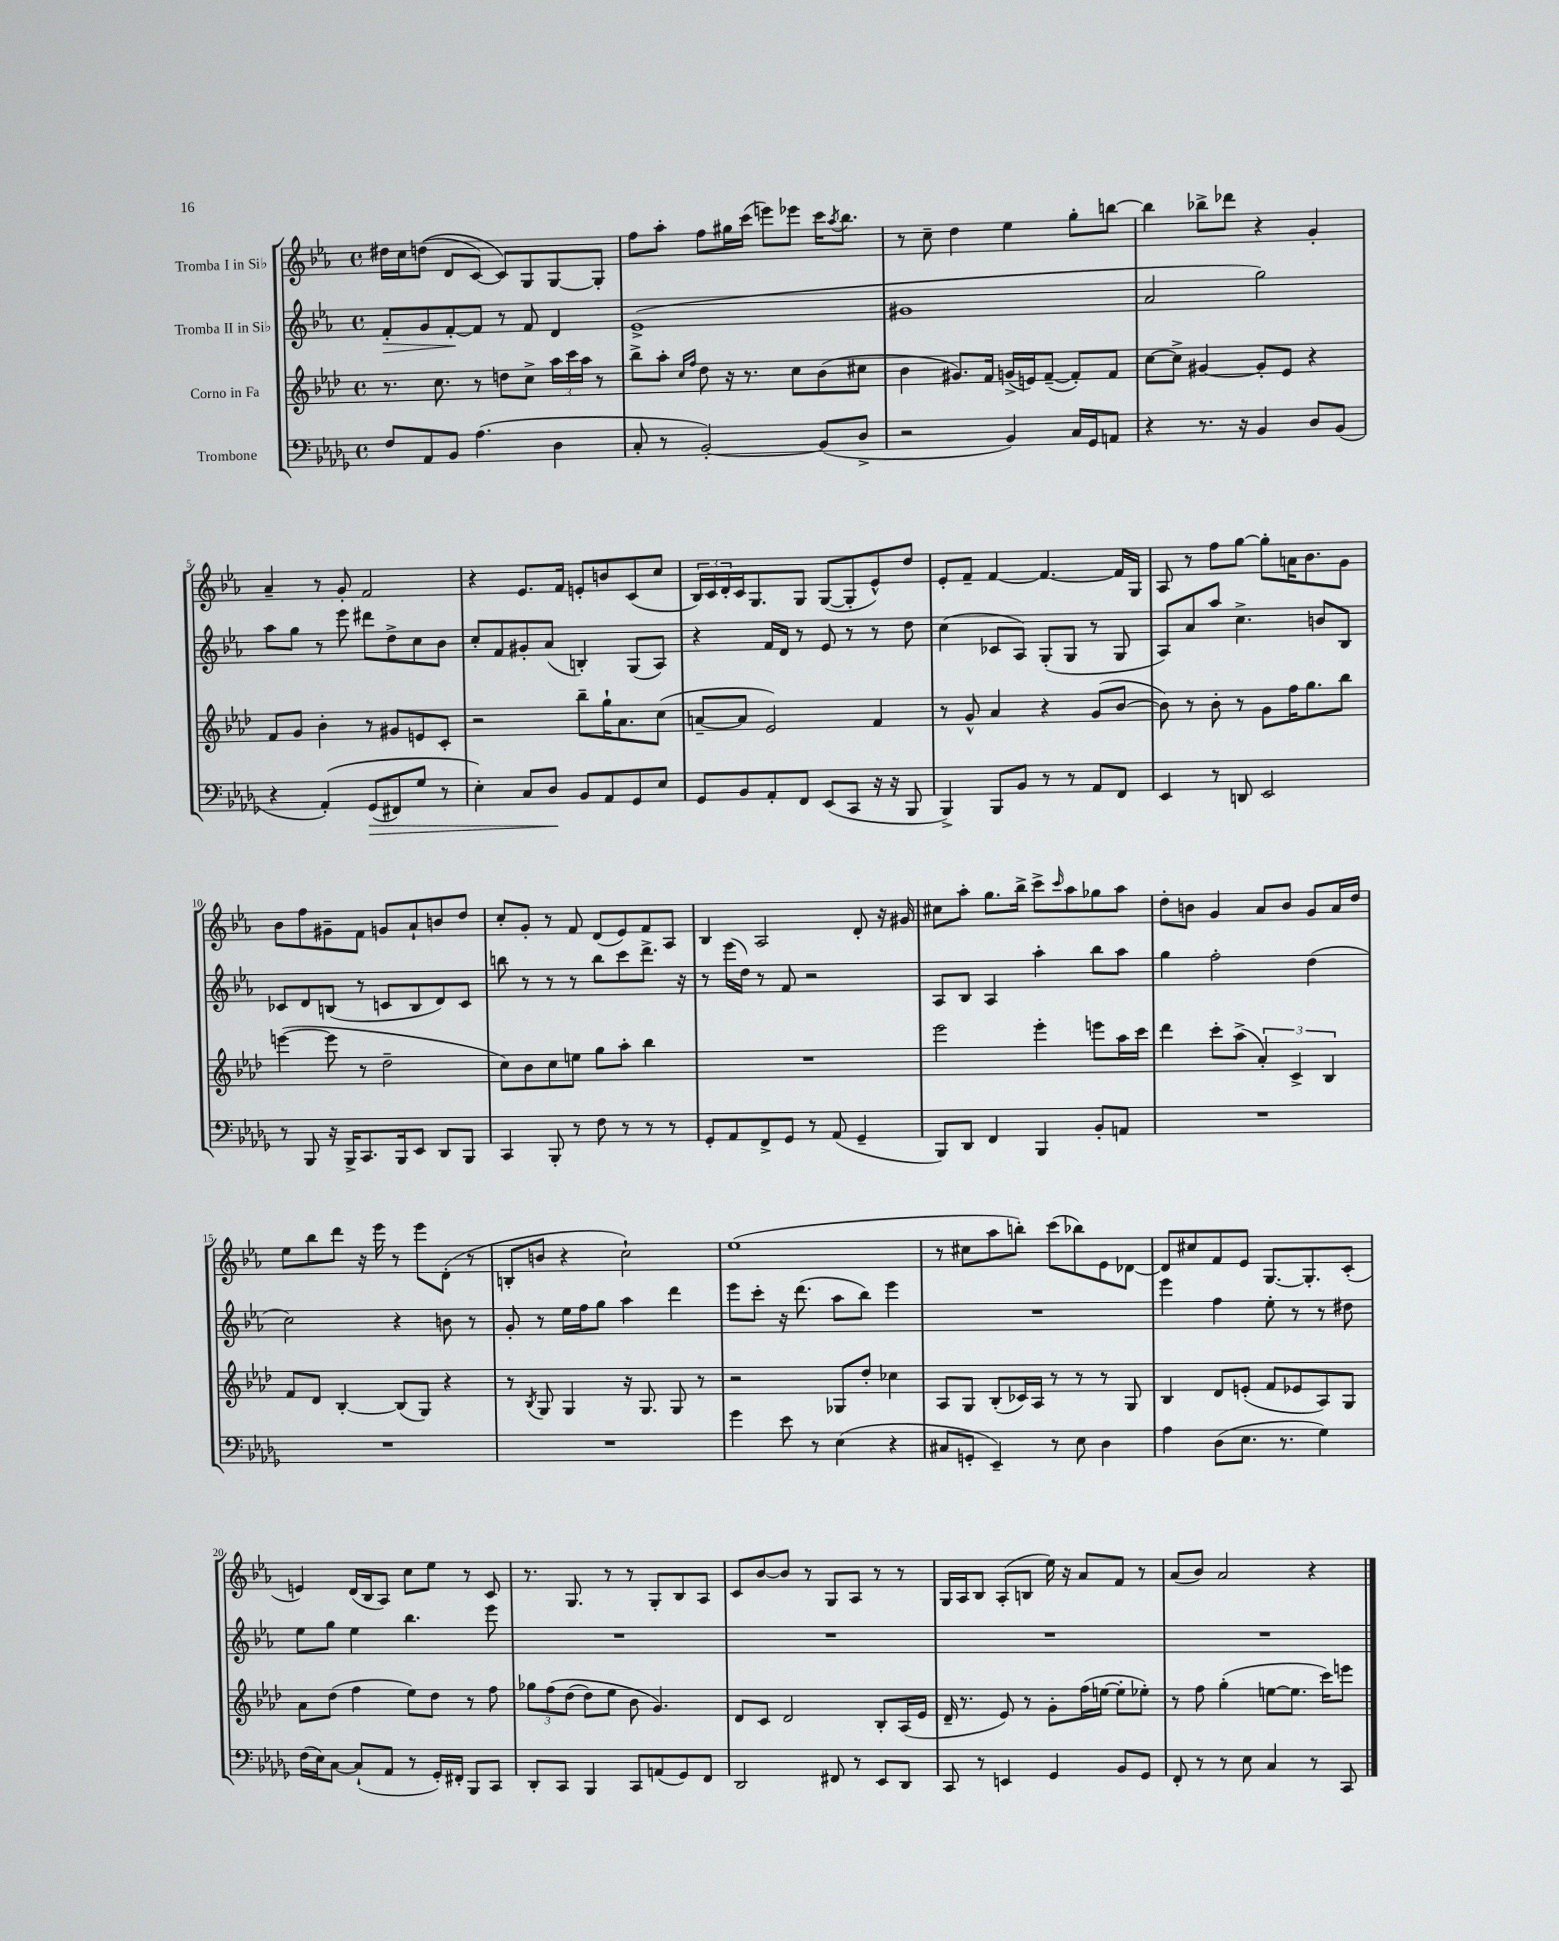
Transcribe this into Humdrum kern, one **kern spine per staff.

**kern	**dynam	**kern	**kern	**dynam	**kern
*part4	*part4	*part3	*part2	*part2	*part1
*staff4	*staff4	*staff3	*staff2	*staff2	*staff1
*I"Trombone	*	*I"Corno in Fa	*I"Tromba II in Si♭	*	*I"Tromba I in Si♭
*clefF4	*	*clefG2	*clefG2	*	*clefG2
*k[b-e-a-d-g-]	*	*k[b-e-a-d-]	*k[b-e-a-]	*	*k[b-e-a-]
*M4/4	*	*M4/4	*M4/4	*	*M4/4
*met(c)	*	*met(c)	*met(c)	*	*met(c)
=1	=1	=1	=1	=1	=1
!	!	!	!	!LO:HP:b	!
8F/L	.	8.r	8f'/L	>	16dd#X\LL
.	.	.	.	.	16cc\J
8AA-/	.	.	8g/	.	((8ddn\J
.	.	8.cc\	.	.	.
8BB-/J	.	.	[8f'/	.	8d/L
(4.A-\	.	8r	8f/J]	]	[8c/J)
.	.	8ddn\L	8r	.	8c/L])
.	.	8cc^\J	8f/	.	8G/
4D-\	.	24aa-\LL	4d/	.	[8G/
.	.	24ccc\	.	.	.
.	.	24aa-\JJ	.	.	.
.	.	8r	.	.	8G'/J]
=2	=2	=2	=2	=2	=2
8C'/	.	8bb-^\L	(1e-^	.	8ff\L
8r	.	8aa-'\J	.	.	8aa-'\J
.	.	16qqcc/LL	.	.	.
.	.	16qqff/JJ	.	.	.
[2BB-'/)	.	8dd-\	.	.	8ff\L
.	.	16r	.	.	16gg#X\L
.	.	8.r	.	.	(16ccc\JJ
.	.	.	.	.	8eeen\L)
.	.	8cc\L	.	.	8eee-X\J
(8BB-/L]	.	(8b-\	.	.	16ccc\KL
.	.	.	.	.	8qaa-/
.	.	.	.	.	8.bb-\J
8D-^/J	.	8cc#X\J	.	.	.
=3	=3	=3	=3	=3	=3
2r	.	4b-\	1g#X	.	8r
.	.	.	.	.	8cc~\
.	.	8.g#X/L)	.	.	4dd\
.	.	16f/Jk	.	.	.
4BB-/)	.	(16gn^/LL	.	.	4ee-\
.	.	16en/J)	.	.	.
.	.	([8f~/J	.	.	.
16C/LL	.	8f'/L])	.	.	8gg'\L
16GG-/J	.	.	.	.	.
8AAn/J	.	8f/J	.	.	[8bbn\J
=4	=4	=4	=4	=4	=4
4r	.	[8cc\L	2a-/	.	4bb\]
.	.	8cc^\J]	.	.	.
8.r	.	[4g#X/	.	.	8bb-X^\L
.	.	.	.	.	8ddd-X\J
16r	.	.	.	.	.
4BB-/	.	8g#'/L]	2gg\)	.	4r
.	.	8e-/J	.	.	.
8D-/L	.	4r	.	.	4g'/
(8BB-/J	.	.	.	.	.
!!LO:LB:g=z
=5	=5	=5	=5	=5	=5
4r	.	8f/L	8aa-\L	.	4a-~/
.	.	8g/J	8gg\J	.	.
(4AA-'/)	.	4b-'\	8r	.	8r
.	.	.	8eee-\	.	8g'/
!	!LO:HP:b	!	!	!	!
(8GG-/L	>	8r	8ddd#X\L	.	2f/
8FF#X/)	.	8g#X/L	8dd^\	.	.
8G-/J	.	8en/	8cc\	.	.
8r	.	8c'/J	8b-\J	.	.
=6	=6	=6	=6	=6	=6
4E-'\)	.	2r	8cc'/L	.	4r
.	.	.	8f/	.	.
8C/L	.	.	8g#X'/	.	8.e-/L
8D-/J	.	.	(8a-/J	.	.
.	.	.	.	.	16f/Jk
8BB-/L	]	8bb-~\L	4Bn'/)	.	8en'/L
8AA-/	.	16gg`\K	.	.	8bn/
.	.	8.a-\	.	.	.
8GG-/	.	.	(8G/L	.	(8c/
8E-/J	.	(8cc\J	8A-/J)	.	8cc/J
=7	=7	=7	=7	=7	=7
8GG-/L	.	[8an~/L	4r	.	24B-/LL)
.	.	.	.	.	24c/
.	.	.	.	.	24d'/
8BB-/	.	8a/J]	.	.	16c/J
.	.	.	.	.	8.G/
8AA-'/	.	2e-/)	16f/LL	.	.
.	.	.	16d/JJ	.	.
8FF/J	.	.	8r	.	8G/J
(8EE-/L	.	.	8e-/	.	([8G/L
8CC/J	.	.	8r	.	8G'/]
16r	.	4f/	8r	.	8e-^^/)
16r	.	.	.	.	.
8BBB-/	.	.	8dd\	.	8dd/J
=8	=8	=8	=8	=8	=8
4BBB-^/)	.	8r	(4cc\	.	8e-'/L
.	.	8g^^/	.	.	8f~/J
8BBB-/L	.	4a-/	8c-X/L	.	[4f/
8BB-/J	.	.	8A-/J)	.	.
8r	.	4r	(8G'/L	.	4.f/_
8r	.	.	8G/J	.	.
8AA-/L	.	(8g/L	8r	.	.
8FF/J	.	[8b-/J	8G/	.	16f/LL]
.	.	.	.	.	16G/JJ
=9	=9	=9	=9	=9	=9
4EE-/	.	8b-\])	8A-/L)	.	8A-/
.	.	8r	8a-/	.	8r
8r	.	8b-'\	8aa-/J	.	8ff\L
8DDn/	.	8r	4.cc^\	.	[8gg\J
2EE-/	.	8g\L	.	.	8gg'\L]
.	.	16ff\K	.	.	16an\K
.	.	8.gg\	.	.	8.b-\
.	.	.	8bn/L	.	.
.	.	8bb-\J	8B-/J	.	8g\J
!!LO:LB:g=z
=10	=10	=10	=10	=10	=10
8r	.	([4eeen\	8c-X/L	.	8b-\L
8BBB-/	.	.	8d/	.	8ff\
16r	.	8eee\]	(8Bn/J	.	8g#X~\
16BBB-^/KL	.	.	.	.	.
8.CC/	.	8r	8r	.	8f\J
.	.	2dd-~\	8cn/L	.	8gn/L
16BBB-/k	.	.	.	.	.
8EE-/J	.	.	8B/	.	8a-`/
8DD-/L	.	.	8d/)	.	8bn/
8BBB-/J	.	.	8c/J	.	8dd/J
=11	=11	=11	=11	=11	=11
4CC/	.	8cc\L)	8bbn\	.	8cc'/L
.	.	8b-\	8r	.	8g'/J
8BBB-'/	.	8cc\	8r	.	8r
8r	.	8een\J	8r	.	8f/
8F\	.	8gg\L	8bb\L	.	(8d/L
8r	.	8aa-'\J	8ccc\	.	8e-/)
8r	.	4bb-\	8.ddd^\J	.	8f/
8r	.	.	.	.	8A-/J
.	.	.	16r	.	.
=12	=12	=12	=12	=12	=12
8GG-'/L	.	1r	8r	.	4B-/
8AA-/	.	.	(16eee-\LL	.	.
.	.	.	16dd\JJ)	.	.
8FF^/	.	.	8r	.	2A-/
8GG-/J	.	.	8f/	.	.
8r	.	.	2r	.	.
(8AA-/	.	.	.	.	.
4GG-~/	.	.	.	.	8d'/
.	.	.	.	.	16r
.	.	.	.	.	16g#X/
=13	=13	=13	=13	=13	=13
8BBB-/L)	.	2eee-\	8A-/L	.	8cc#X\L
8DD-/J	.	.	8B-/J	.	8aa-'\J
4FF/	.	.	4A-/	.	8.gg\L
.	.	.	.	.	16bb-^\Jk
4BBB-/	.	4eee-'\	4aa-'\	.	8ccc^\L
.	.	.	.	.	16qqccc/
.	.	.	.	.	8aa-\
8BB-'/L	.	8eeen\L	8bb-\L	.	8gg-X\
8AAn/J	.	16aa-\L	8aa-\J	.	8aa-\J
.	.	16ccc\JJ	.	.	.
=14	=14	=14	=14	=14	=14
1r	.	4ddd-\	4gg\	.	8dd'\L
.	.	.	.	.	8bn\J
.	.	8ccc'\L	2ff'\	.	4g/
.	.	(8aa-^\J	.	.	.
.	.	6a-'/)	.	.	8a-/L
.	.	.	.	.	8b/J
.	.	6c^/	.	.	.
.	.	.	(4dd\	.	8g/L
.	.	6B-/	.	.	.
.	.	.	.	.	16a-/L
.	.	.	.	.	16dd/JJ
!!LO:LB:g=z
=15	=15	=15	=15	=15	=15
1r	.	8f/L	2cc\)	.	8ee-\L
.	.	8d-/J	.	.	8bb-\
.	.	[4B-'/	.	.	8ddd\J
.	.	.	.	.	16r
.	.	.	.	.	16eee-\
.	.	(8B-/L]	4r	.	8r
.	.	8G/J)	.	.	8eee-\L
.	.	4r	8bn\	.	(8d'\J
.	.	.	8r	.	8r
=16	=16	=16	=16	=16	=16
1r	.	8r	8g'/	.	8Bn'/L
.	.	8qB-/	.	.	.
.	.	8G/	8r	.	8bn/J
.	.	4G/	16ee-\LL	.	4r
.	.	.	16ff\J	.	.
.	.	.	8gg\J	.	.
.	.	16r	4aa-\	.	2cc`\)
.	.	8.G/	.	.	.
.	.	8G/	4ddd\	.	.
.	.	8r	.	.	.
=17	=17	=17	=17	=17	=17
4g-\	.	2r	8eee-\L	.	(1ee-
.	.	.	8ccc'\J	.	.
8e-\	.	.	16r	.	.
.	.	.	(8.ddd\	.	.
8r	.	.	.	.	.
(4E-\	.	8G-X/L	8aa-\L	.	.
.	.	8dd-'/J	8bb-\J)	.	.
4r	.	4cc-X\	4eee-\	.	.
=18	=18	=18	=18	=18	=18
8C#X/L	.	8A-/L	1r	.	8r
8GGn'/J	.	8G/J	.	.	8cc#X\L
4EE-~/)	.	(8B-'/L	.	.	8aa-\
.	.	16c-X/L)	.	.	8bbn'\J)
.	.	16A-/JJ	.	.	.
8r	.	8r	.	.	(8ccc\L
8E-\	.	8r	.	.	8bb-X\)
4D-\	.	8r	.	.	8e-\
.	.	8G/	.	.	[8d-X\J
=19	=19	=19	=19	=19	=19
4A-\	.	4B-/	4eee-\	.	8d-/L]
.	.	.	.	.	8cc#X/
(8D-\L	.	8d-/L	4ff\	.	8f/
8.E-\J	.	(8en'/J	.	.	8e-/J
.	.	8f/L	8ee-'\	.	[8.G/L
8.r	.	.	.	.	.
.	.	8e-X/	8r	.	.
.	.	.	.	.	8.G'/]
4G-\)	.	8A-/)	8r	.	.
.	.	8G/J	8dd#X\	.	(8c'/J
!!LO:LB:g=z
=20	=20	=20	=20	=20	=20
(16F\LL	.	8a-\L	8ee-\L	.	4en/)
16E-\J)	.	.	.	.	.
[8C\J	.	(8dd-\J	8gg\J	.	.
(8C`/L]	.	4ff\	4ee-\	.	(16d/LL
.	.	.	.	.	16B-/J
8AA-/J	.	.	.	.	8A-/J)
8r	.	8ee-\L)	4.bb-\	.	8cc\L
16GG-'/LL)	.	8dd-\J	.	.	8ee-\J
16FF#X'/JJ	.	.	.	.	.
8BBB-/L	.	8r	.	.	8r
8CC/J	.	8ff\	8eee-\	.	8c/
=21	=21	=21	=21	=21	=21
8DD-'/L	.	12gg-X\L	1r	.	8.r
.	.	(12ff\	.	.	.
8CC/J	.	.	.	.	.
.	.	(12dd-\J	.	.	.
.	.	.	.	.	8.G/
4BBB-/	.	8dd-\L)	.	.	.
.	.	8ee-\J	.	.	8r
8CC/L	.	8b-\	.	.	8r
(8AAn/	.	4.g/)	.	.	8G'/L
8GG-/)	.	.	.	.	8B-/
8FF/J	.	.	.	.	8A-/J
=22	=22	=22	=22	=22	=22
2DD-/	.	8d-/L	1r	.	8c/L
.	.	8c/J	.	.	[8b-/
.	.	2d-/	.	.	8b-/J]
.	.	.	.	.	8r
8FF#X/	.	.	.	.	8G/L
8r	.	.	.	.	8A-/J
8EE-/L	.	8B-'/L	.	.	8r
8DD-/J	.	(16A-/L	.	.	8r
.	.	16e-/JJ	.	.	.
=23	=23	=23	=23	=23	=23
8CC/	.	16d-~/	1r	.	16G/LL
.	.	8.r	.	.	16A-/J
8r	.	.	.	.	8B-/J
4EEn/	.	8e-/)	.	.	(8A-'/L
.	.	8r	.	.	8Bn/J
4GG-/	.	8g'\L	.	.	16ee-\)
.	.	.	.	.	16r
.	.	(16ff\L	.	.	8a-/L
.	.	[16een\JJ	.	.	.
8BB-/L	.	8ee'\L]	.	.	8f/J
8GG-/J	.	8ee-X'\J)	.	.	8r
=24	=24	=24	=24	=24	=24
8FF'/	.	8r	1r	.	(8a-/L
8r	.	8ff\	.	.	8b-/J)
8r	.	(4gg'\	.	.	2a-/
8E-\	.	.	.	.	.
4C/	.	[8een\L	.	.	.
.	.	8.ee\J]	.	.	.
8r	.	.	.	.	4r
.	.	16ccc\KL)	.	.	.
8CC/	.	8eeen\J	.	.	.
==	==	==	==	==	==
*-	*-	*-	*-	*-	*-
